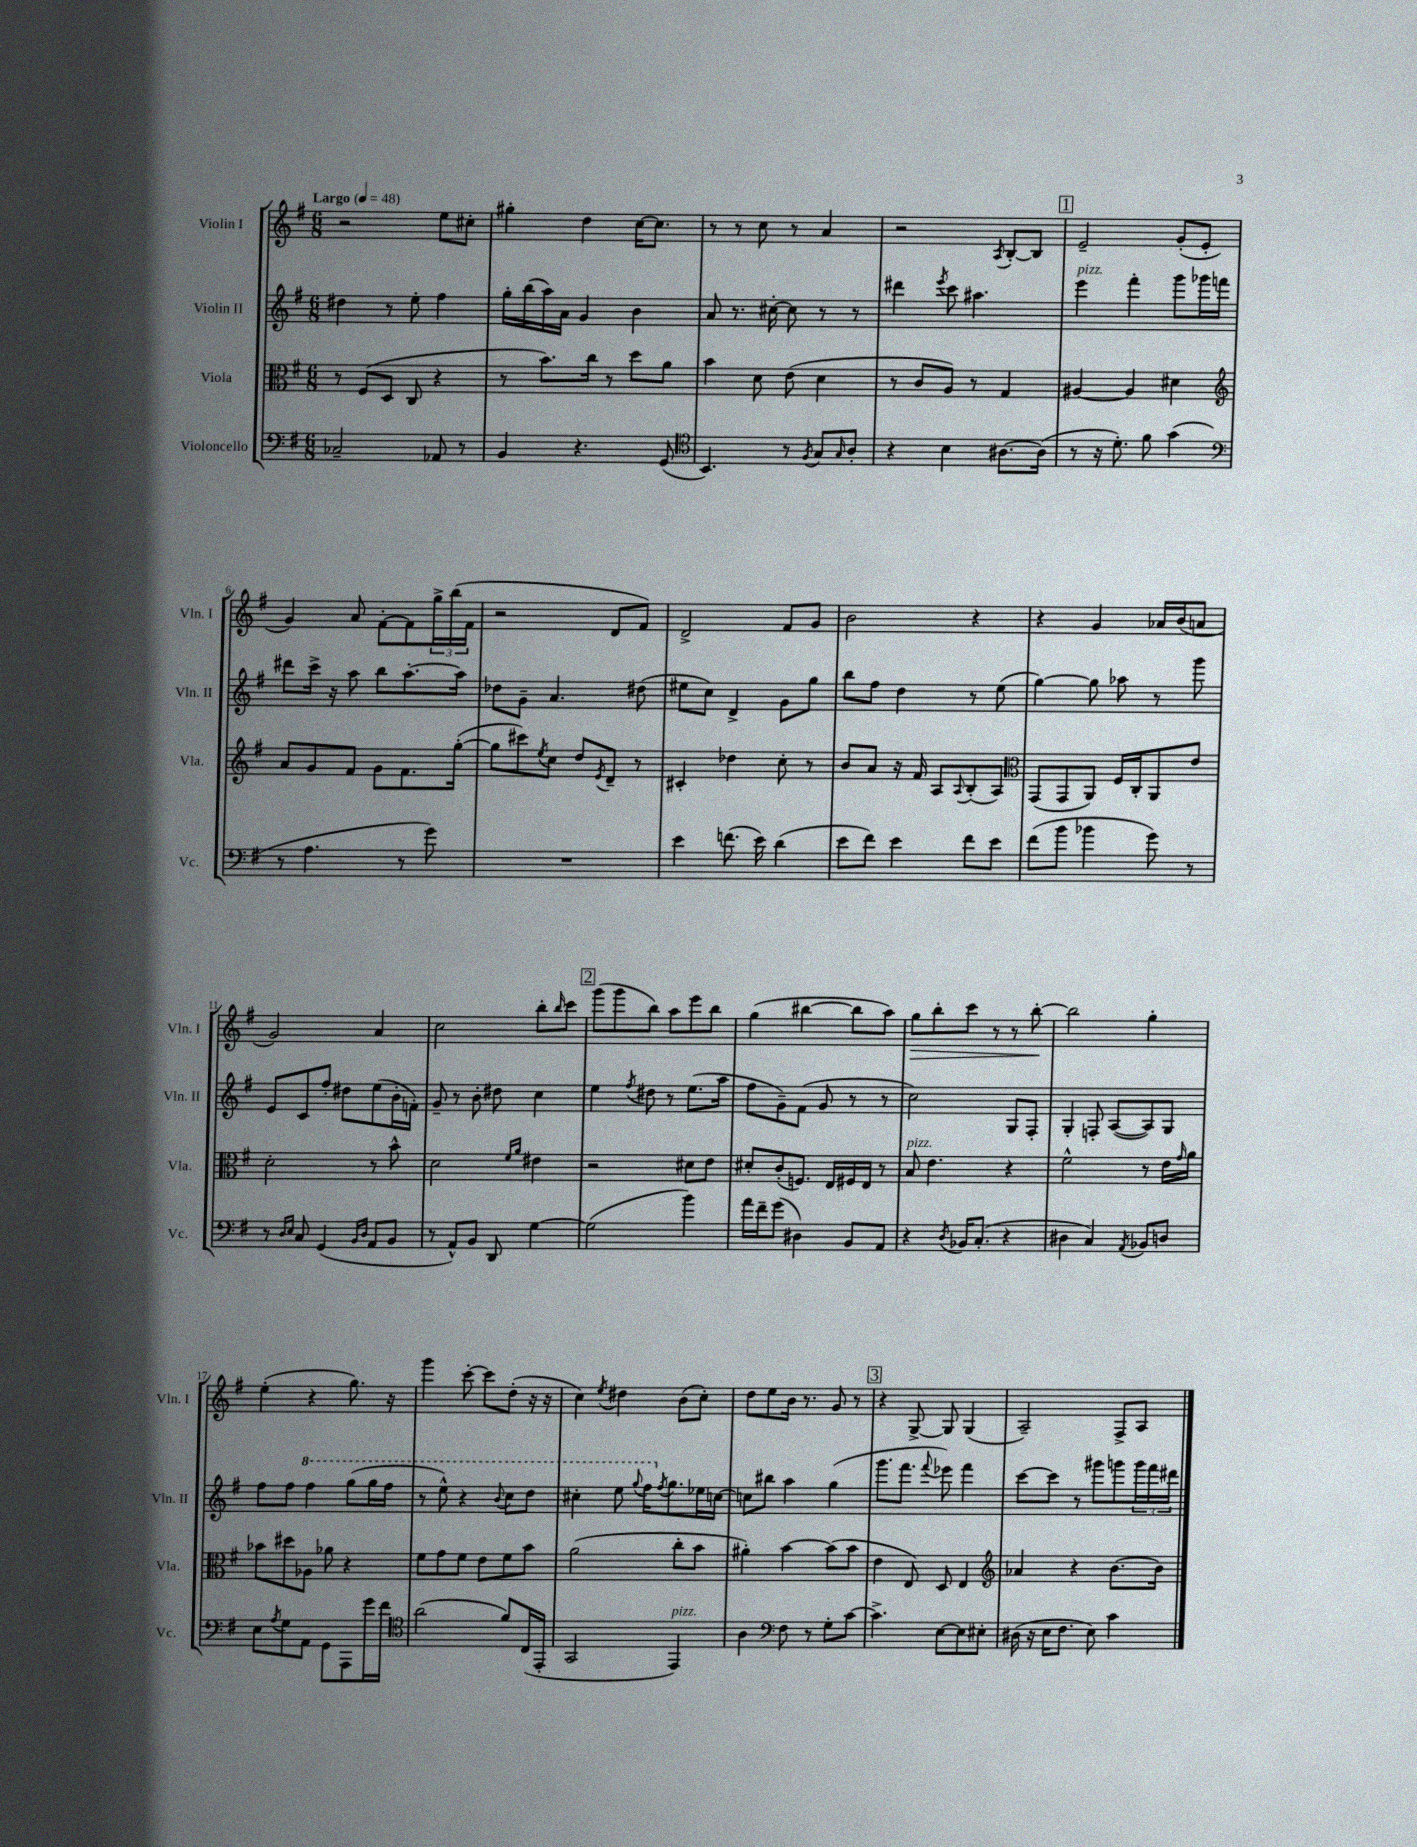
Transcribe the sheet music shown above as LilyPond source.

<<
\new StaffGroup <<
\new Staff = "s0" \with { instrumentName = "Violin I" shortInstrumentName = "Vln. I" } {
    \clef treble \key g \major \numericTimeSignature \time 6/8 \tempo "Largo" 4 = 48
    r2 e''8 cis''8-. |
    gis''4-. d''4 c''16~ c''8. |
    r8 r8 c''8 r8 a'4 |
    r2 \acciaccatura { a8 } b8~-. b8 |
    \mark \markup { \box "1" } e'2-- g'8-.( e'8-. |
    g'4) a'8 fis'8~-. fis'8 \tuplet 3/2 { g''16-> b''16( fis'16 } |
    r2 d'8 fis'8) |
    d'2-> fis'8 g'8 |
    b'2 r4 |
    r4 g'4 aes'16 b'16( a'8 |
    g'2) a'4 |
    c''2 b''8-. \grace { b''16 } c'''8 |
    \mark \markup { \box "2" } g'''8( g'''8 b''8) a''8 e'''8 b''8 |
    g''4( bis''4~ bis''8 a''8) |
    g''8\> b''8-. c'''8 r8 r8 b''8~-.\! |
    b''2 g''4-. |
    e''4-.( r4 g''8.) r16 |
    g'''4 c'''8~-. c'''8 d''8-.( r16 r16 |
    c''4) \acciaccatura { e''8 } dis''4 b'8( c''8-.) |
    d''8 e''8 b'16 r8. g'8 r8 |
    \mark \markup { \box "3" } r4 g8~-> g8 g4( |
    a2--) fis8-> a8 \bar "|." |
}
\new Staff = "s1" \with { instrumentName = "Violin II" shortInstrumentName = "Vln. II" } {
    \clef treble \key g \major \numericTimeSignature \time 6/8
    dis''4 r8 e''8-. fis''4 |
    g''16-. b''16( a''16) a'16 g'4 b'4 |
    a'8 r8. cis''16~-. cis''8 r8 r8 |
    dis'''4 \acciaccatura { e'''8 } c'''8 ais''4. |
    \mark \markup { \box "1" } e'''4^\markup { \italic "pizz." } fis'''4-. g'''8 ges'''16 f'''16 |
    dis'''8 c'''16-> r16 a''8 b''8 a''8.~-. a''16 |
    des''8 g'8-- a'4. dis''8( |
    eis''8 c''8) d'4-> g'8 g''8 |
    b''8 fis''8 d''4 r8 e''8( |
    g''4~) g''8 aes''8 r8 g'''8 |
    e'8 c'8 fis''8-. dis''8 e''8( b'16-. f'16-.) |
    g'8-- r8 b'8-. dis''8 c''4 |
    \mark \markup { \box "2" } e''4 \acciaccatura { fis''8 } dis''8 r8 e''8.( a''16 |
    fis''8 g'8--) fis'8( g'8 r8 r8 |
    c''2) g8 fis8-. |
    g4-. f8-. a8~( a8) g8 |
    fis''8 fis''8 \ottava #1 fis'''4 g'''8( g'''16 fis'''16 |
    r8 e'''8-^) r4 \appoggiatura { b''8 } c'''8 d'''8 |
    cis'''4-. e'''8 \appoggiatura { g'''8 } fis'''16 \ottava #0 \acciaccatura { fis''8 } g''8. ees''16 c''!16~ |
    c''!8 bis''8 a''4 g''4( |
    \mark \markup { \box "3" } g'''8. fis'''8. \appoggiatura { fis'''8 } ees'''8) fis'''4 |
    c'''8~ c'''8 r8 gis'''8 g'''8 \tuplet 3/2 { g'''16 fis'''16 dis'''16 } \bar "|." |
}
\new Staff = "s2" \with { instrumentName = "Viola" shortInstrumentName = "Vla." } {
    \clef alto \key g \major \numericTimeSignature \time 6/8
    r8 fis8( d8 c8 r4 |
    r8 b'8.) c''16 r8 d''8 a'8 |
    b'4 d'8 e'8( d'4 |
    r8 c'8 a8) r8 g4 |
    \mark \markup { \box "1" } ais4~ ais4 dis'4 |
    \clef treble a'8 g'8 fis'8 g'8 fis'8. g''16~-.( |
    g''8 cis'''8) \acciaccatura { e''8 } c''8 d''8 \acciaccatura { e'8 } d'8-- r8 |
    cis'4-. des''4 c''8-. r8 |
    b'8 a'8 r16 fis'16 a8 \appoggiatura { a8 } b8-.( a8) |
    \clef alto g,8( g,8 a,8) fis16 c16-. a,8 e'8 |
    d'2-. r8 b'8-^ |
    d'2 \grace { fis'16 a'16 } eis'4 |
    \mark \markup { \box "2" } r2 dis'8 e'8 |
    dis'8-. c'8-.( f8.) e16 fis16 e16 r8 |
    b8^\markup { \italic "pizz." } e'4. r4 |
    fis'2-^ r8 e'16 \grace { g'16 } a'16 |
    bes'8 dis''8 aes8 aes'8 r4 |
    fis'8 g'8 fis'8 e'8 fis'8 b'8 |
    a'2( c''8-. b'8 |
    ais'4-.) b'4~ b'8( b'8 |
    \mark \markup { \box "3" } e'4 e8) d8 e4 |
    \clef treble aes'4 r4 b'8.~ b'16 \bar "|." |
}
\new Staff = "s3" \with { instrumentName = "Violoncello" shortInstrumentName = "Vc." } {
    \clef bass \key g \major \numericTimeSignature \time 6/8
    ces2-- aes,8 r8 |
    b,4 r4. g,8( |
    \clef tenor b,4.) r8 \acciaccatura { fis8 } g8 \grace { g16 } a8-. |
    r4 b4 ais8.~ ais16( |
    \mark \markup { \box "1" } r8 r16 d'8.-.) fis'8 g'4( |
    \clef bass r8 a4. r8 g'8) |
    R2. |
    e'4 f'8.( e'16) d'4( |
    e'8 fis'8) e'4 fis'8 e'8 |
    fis'8( b'8 bes'4 g'8) r8 |
    r8 \grace { d16 e16 } c8 g,4( \grace { b,16 d16 } a,8 b,8 |
    r8 a,8-^) b,8 d,8 g4~ |
    \mark \markup { \box "2" } g2( b'4) |
    a'16 fis'16-- g'8( dis4) b,8 a,8 |
    r4 \acciaccatura { d8 } bes,16 c8.-.( r4 |
    dis4 c4) \acciaccatura { a,8 } bes,8 d8 |
    e8 \acciaccatura { a8 } g8 a,8 g,8 a,,8 g'16 fis'16 |
    \clef tenor a'2( fis'8) c16( e,16-. |
    g,2 e,4^\markup { \italic "pizz." }) |
    a4 \clef bass fis8 r8 g8-. c'8~ |
    \mark \markup { \box "3" } c'4.-> e8~ e8 eis8-. |
    dis16( r16 e16 fis8. e8) c'4 \bar "|." |
}
>>
>>
